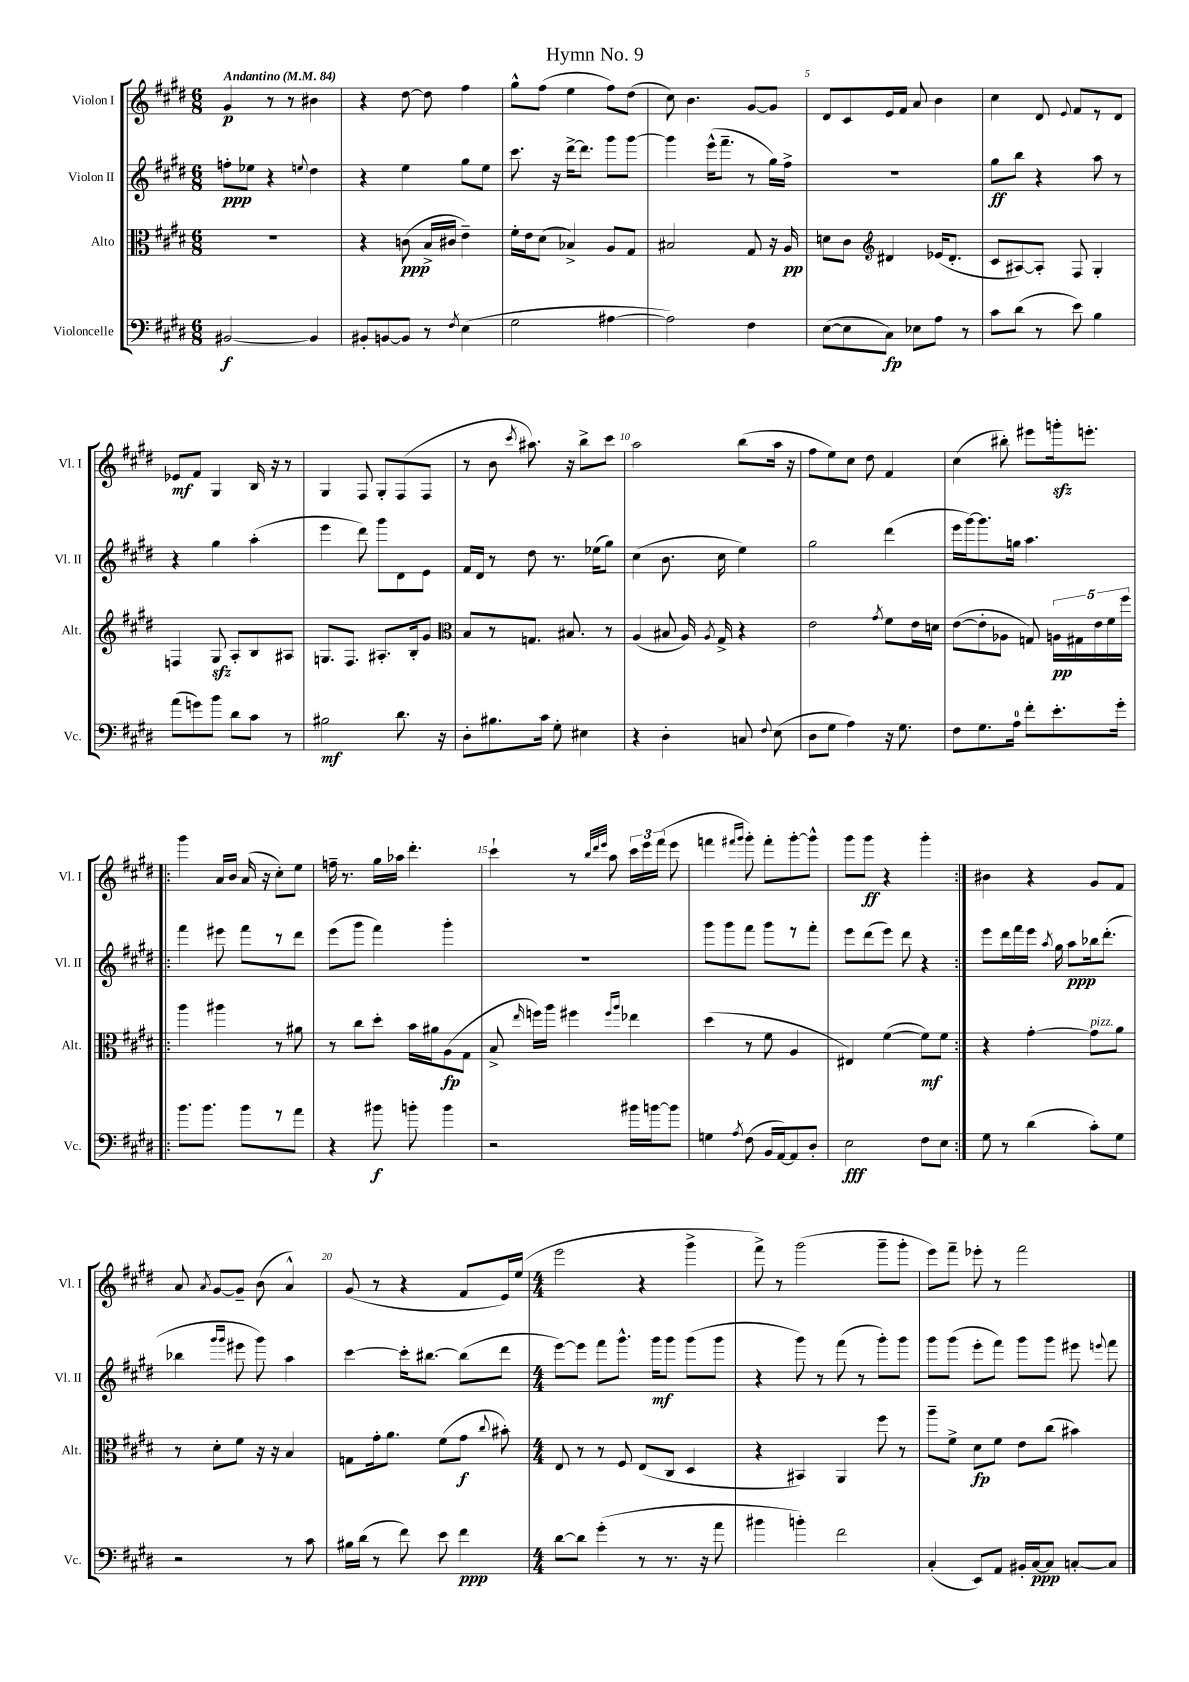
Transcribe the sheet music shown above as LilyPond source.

\header { title = "Hymn No. 9" }
<<
\new StaffGroup <<
\new Staff = "s0" \with { instrumentName = "Violon I" shortInstrumentName = "Vl. I" } {
    \clef treble \key e \major \numericTimeSignature \time 6/8 \tempo "Andantino" 4 = 84
    \autoBeamOff gis'4\p r8 r8 bis'4 |
    r4 dis''8~ dis''8 fis''4 |
    gis''8[-^ fis''8]( e''4 fis''8[) dis''8]( |
    cis''8) b'4. gis'8[~ gis'8] |
    dis'8[ cis'8 e'16 fis'16] a'8 b'4 |
    cis''4 dis'8 \appoggiatura { e'8 } fis'8[ r8 dis'8] |
    ees'8[\mf fis'8] gis4 b16 r16 r8 |
    gis4 fis8 gis8[-. fis8( fis8] |
    r8 b'8 \acciaccatura { cis'''8 } ais''8.) r16 b''8[-> cis'''8] |
    a''2 b''8[( a''16] r16 |
    fis''8[ e''8) cis''8] dis''8 fis'4 |
    cis''4( bis''8-.) eis'''8[ g'''16-.\sfz e'''8.]-. |
    \repeat volta 2 { gis'''4 a'16[ b'16] a'16( r16 cis''8[-.) e''8] |
    f''16-- r8. gis''16[ aes''16] dis'''4.-. |
    cis'''4-! r8 \grace { b''32[ dis'''32 e'''32] } a''8 \tuplet 3/2 { cis'''16[ e'''16 fis'''16]( } e'''8 |
    f'''4 \grace { fis'''16[ gis'''16] } gis'''8-.) fis'''8[-. gis'''8~-. gis'''8]-^ |
    gis'''8[ gis'''8]\ff r4 gis'''4-. | }
    bis'4 r4 gis'8[ fis'8] |
    a'8 \acciaccatura { a'8 } gis'8[~ gis'8]-- b'8( a'4-^) |
    gis'8( r8 r4 fis'8[ e'16) e''16]( |
    \numericTimeSignature \time 4/4 e'''2 r4 gis'''4-> |
    fis'''8->) r8 gis'''2( gis'''8[-- gis'''8]-. |
    e'''8[) fis'''8]-- ees'''8-. r8 fis'''2 \bar "|." |
}
\new Staff = "s1" \with { instrumentName = "Violon II" shortInstrumentName = "Vl. II" } {
    \clef treble \key e \major \numericTimeSignature \time 6/8
    \autoBeamOff f''8[-.\ppp ees''8] r4 \appoggiatura { e''8 } dis''4 |
    r4 e''4 gis''8[ e''8] |
    cis'''8. r16 dis'''16[~-> dis'''8.] gis'''8[ gis'''8]~ |
    gis'''4 e'''16[-^( fis'''8.]-- r8 gis''16[) fis''16]-> |
    R2. |
    gis''8[\ff b''8] r4 a''8 r8 |
    r4 gis''4 a''4-.( |
    e'''4 dis'''8) gis'''8[ dis'8 e'8] |
    fis'16[ dis'16] r8 dis''8 r8. ees''16[( gis''8]) |
    cis''4( b'8. cis''16 e''4) |
    gis''2 dis'''4( |
    e'''16[ gis'''16~) gis'''8. g''16] a''4. |
    \repeat volta 2 { fis'''4 eis'''8 fis'''8[ r8 dis'''8] |
    e'''8[( gis'''8] fis'''4) gis'''4-. |
    R2. |
    gis'''8[ gis'''8 fis'''8] gis'''8[ r8 fis'''8]-. |
    e'''8[ dis'''8( e'''8]) dis'''8 r4 | }
    e'''8[ dis'''16 fis'''16 e'''16] \acciaccatura { a''8 } gis''16 a''8[\ppp bes''16 dis'''8.]-.( |
    bes''4 \grace { gis'''16[ gis'''16] } eis'''8 gis'''8) a''4 |
    cis'''4~ cis'''16[-. bis''8.]~ bis''8[( dis'''8] |
    \numericTimeSignature \time 4/4 e'''8[~) e'''8] fis'''8[ gis'''8.]-^ gis'''16[\mf gis'''8] gis'''8[( gis'''8] |
    r4 gis'''8) r8 fis'''8( r8 gis'''8[-.) gis'''8] |
    gis'''8[ gis'''8]( e'''8[-. fis'''8]) gis'''8[ gis'''8] eis'''8 \appoggiatura { e'''8 } fis'''8 \bar "|." |
}
\new Staff = "s2" \with { instrumentName = "Alto" shortInstrumentName = "Alt." } {
    \clef alto \key e \major \numericTimeSignature \time 6/8
    \autoBeamOff R2. |
    r4 c'8\ppp( b16[-> cis'16] e'4--) |
    fis'16[-. e'16 dis'8]( bes4->) a8[ gis8] |
    bis2 gis8 r16 a16\pp |
    d'8[ cis'8] \clef treble dis'4 ees'16[( dis'8.]-. |
    cis'8[ ais8~) ais8]-. fis8 gis4-. |
    f4 gis8\sfz a8[-. b8 ais8] |
    g8.[ fis8.] ais8.[-. b16-. gis'8] |
    \clef alto b8[ r8 g8.] bis8. r8 |
    a4( bis8 a16) \acciaccatura { a8 } gis16-> r4 |
    e'2 \acciaccatura { gis'8 } fis'8[ e'16 d'16] |
    e'8[~( e'8-. aes8] g8) \tuplet 5/4 { a16[\pp gis16 e'16 fis'16 fis''16] } |
    \repeat volta 2 { a''4 ais''4 r8 ais'8 |
    r8 cis''8[ dis''8]-. b'16[ ais'16 a8\fp( gis8] |
    b8-> \grace { e''16 } f''16[) a''16] fis''4 \grace { fis''16[ a''16] } ees''4 |
    dis''4( r8 fis'8 a4 |
    eis4) fis'4~( fis'8[\mf) fis'8] | }
    r4 gis'4~-. gis'8[^\markup { \italic "pizz." } a'8] |
    r8 dis'8[-. fis'8] r16 r16 b4 |
    g8[ gis'16-. a'8.] fis'8[( gis'8]\f \appoggiatura { cis''8 } bis'8-.) |
    \numericTimeSignature \time 4/4 e8 r8 r8 fis8 e8[( cis8] dis4 |
    r4 bis,4) a,4 fis''8 r8 |
    a''8[-- fis'8]-> dis'8[\fp fis'8] e'8[ cis''8]( bis'4) \bar "|." |
}
\new Staff = "s3" \with { instrumentName = "Violoncelle" shortInstrumentName = "Vc." } {
    \clef bass \key e \major \numericTimeSignature \time 6/8
    \autoBeamOff bis,2~\f bis,4 |
    bis,8[-. b,8~ b,8] r8 \acciaccatura { fis8 } e4( |
    gis2 ais4~ |
    ais2) fis4 |
    e8[~( e8 cis8]\fp) ees8[ a8] r8 |
    cis'8[ dis'8]( r8 e'8) b4 |
    a'8[( g'8) b'8] dis'8[ cis'8] r8 |
    bis2\mf dis'8. r16 |
    dis8[-. bis8. cis'16] gis8-. eis4 |
    r4 dis4-. c8 \appoggiatura { fis8 } e8( |
    dis8[ gis8] a4) r16 gis8. |
    fis8[ gis8. a16]-0 fis'8[-. e'8.-. gis'16]-. |
    \repeat volta 2 { b'8.[ b'8.] b'8[ r8 a'8] |
    r4 bis'8\f b'8-. b'4 |
    r2 bis'16[ b'16~ b'8] |
    g4 \acciaccatura { a8 } fis8( b,16[ a,16~) a,8 dis8]-. |
    e2\fff fis8[ e8] | }
    gis8 r8 dis'4( cis'8[-.) gis8] |
    r2 r8 cis'8 |
    bis16[ dis'16]( r8 fis'8) e'8 fis'4\ppp |
    \numericTimeSignature \time 4/4 dis'8[~ dis'8] gis'4-.( r8 r8. r16 a'8 |
    bis'4 b'4-.) fis'2 |
    cis4-.( e,8[) a,8] bis,16[-. cis16~\ppp cis8] c8[~-. c8] \bar "|." |
}
>>
>>
\layout { \context { \Score \override BarNumber.break-visibility = ##(#f #t #t) barNumberVisibility = #(every-nth-bar-number-visible 5) } }
